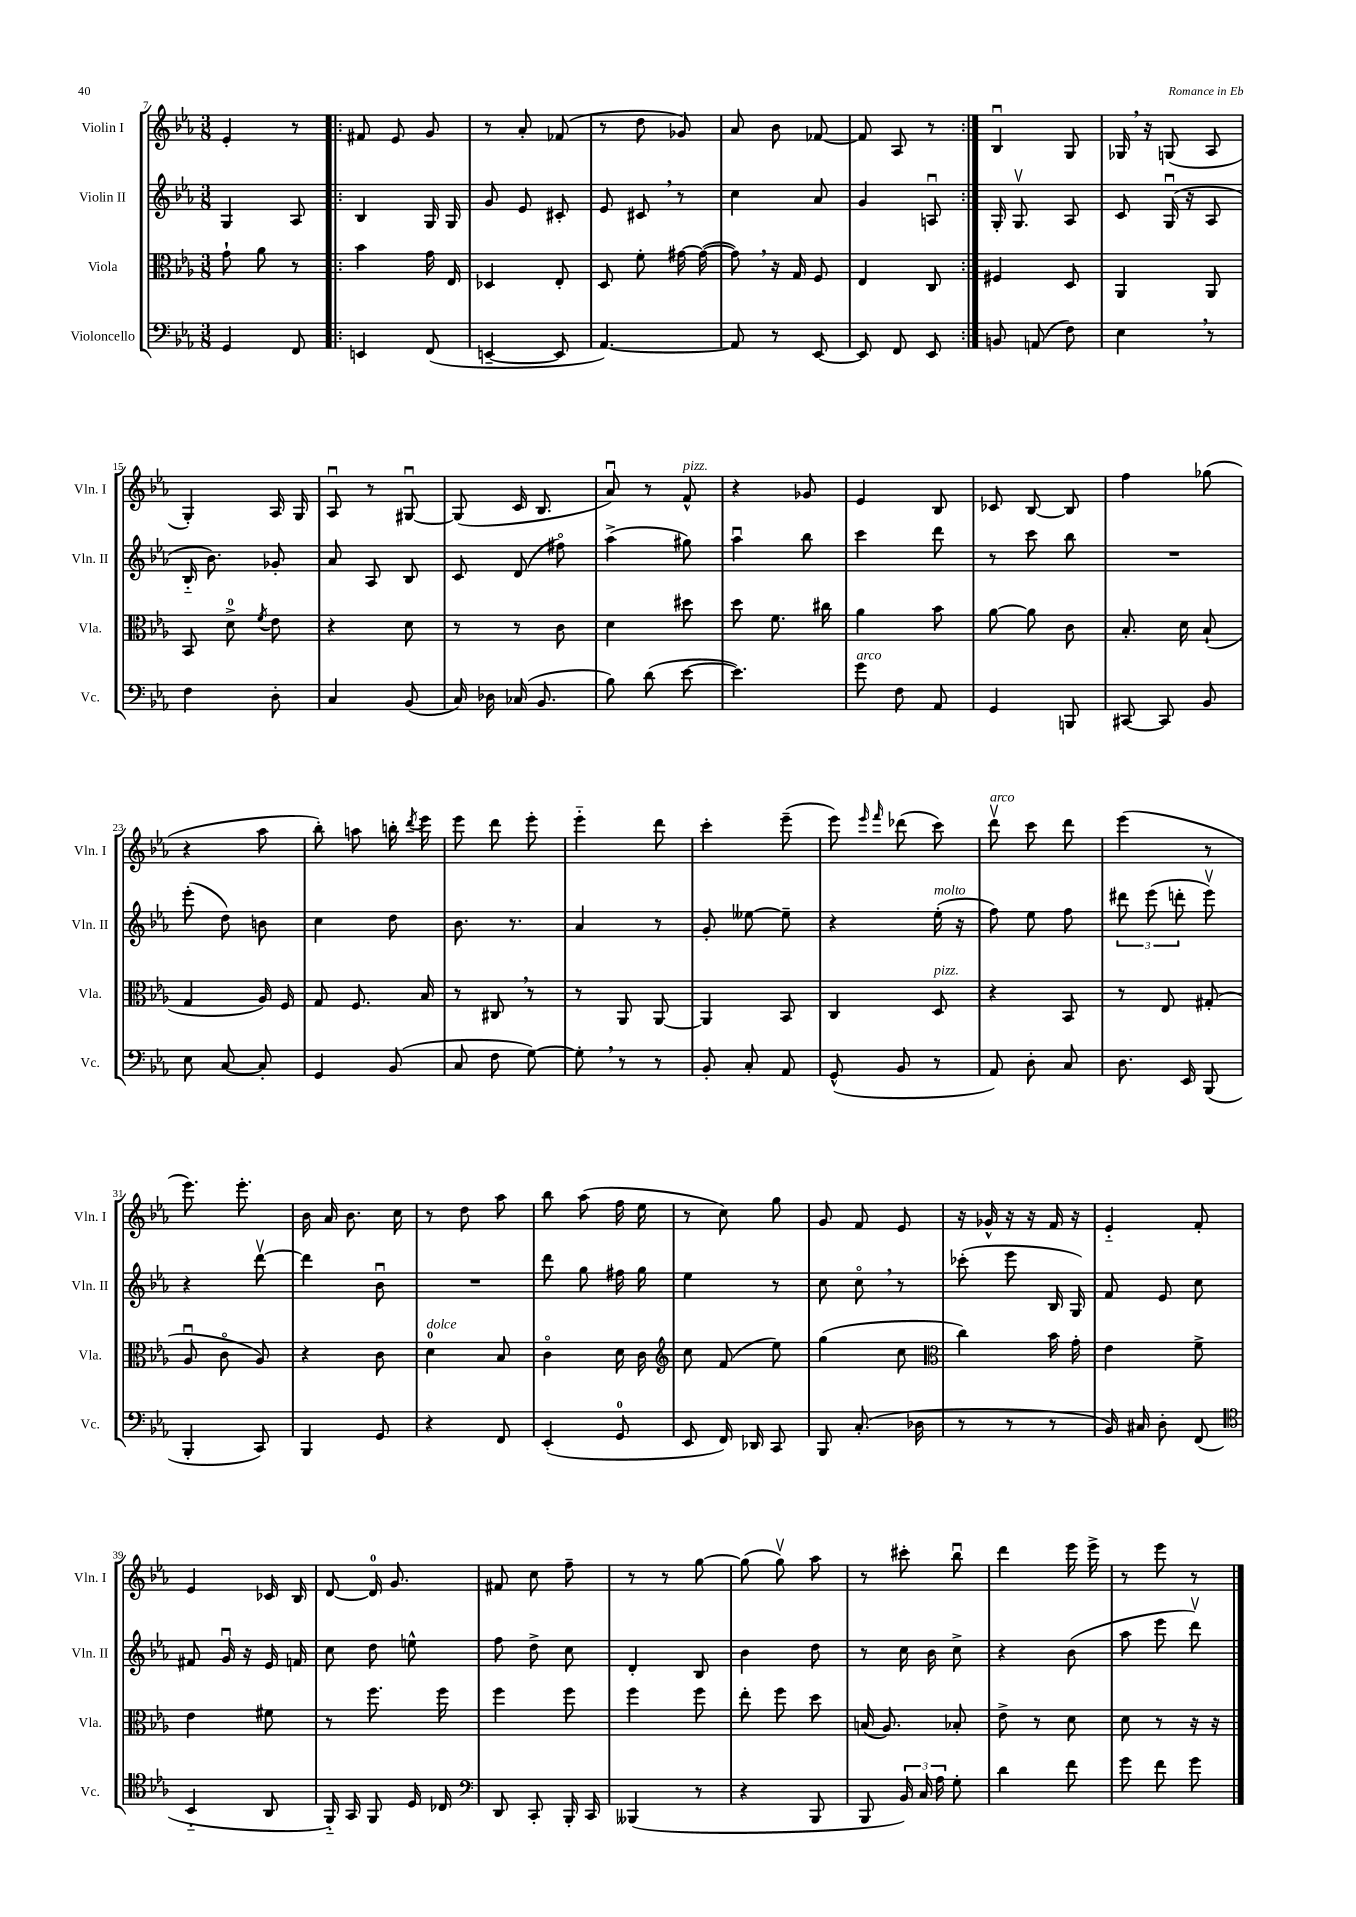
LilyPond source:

<<
\new StaffGroup <<
\new Staff = "s0" \with { instrumentName = "Violin I" shortInstrumentName = "Vln. I" } {
    \clef treble \key ees \major \numericTimeSignature \time 3/8
    \autoBeamOff ees'4-. r8 |
    \repeat volta 2 { fis'8 ees'8 g'8 |
    r8 aes'8-. fes'8( |
    r8 d''8 ges'8) |
    aes'8 bes'8 fes'8~ |
    fes'8 aes8 r8 | }
    bes4\downbow g8 |
    ges16 \breathe r16 g8( aes8 |
    g4-.) aes16 g16 |
    aes8\downbow r8 gis8~\downbow |
    gis8( c'16 bes8. |
    aes'8\downbow) r8 f'8-^^\markup { \italic "pizz." } |
    r4 ges'8 |
    ees'4 bes8 |
    ces'8 bes8~ bes8 |
    f''4 ges''8( |
    r4 aes''8 |
    bes''8-.) a''8 b''16-. \acciaccatura { d'''8 } ees'''16 |
    ees'''8 d'''8 ees'''8-. |
    ees'''4-_ d'''8 |
    c'''4-. ees'''8--( |
    ees'''8) \grace { ees'''16 f'''16 } des'''8( c'''8) |
    d'''8\upbow^\markup { \italic "arco" } c'''8 d'''8 |
    ees'''4( r8 |
    ees'''8.) ees'''8.-. |
    bes'16 aes'16 bes'8. c''16 |
    r8 d''8 aes''8 |
    bes''8 aes''8( f''16 ees''16 |
    r8 c''8) g''8 |
    g'8 f'8 ees'8 |
    r16 ges'16-^ r16 r16 f'16 r16 |
    ees'4-_ f'8-. |
    ees'4 ces'16 bes16 |
    d'8~ d'16-0 g'8. |
    fis'8 c''8 f''8-- |
    r8 r8 g''8~ |
    g''8( g''8\upbow) aes''8 |
    r8 cis'''8-. bes''8\downbow |
    d'''4 ees'''16 ees'''16-> |
    r8 ees'''8 r8 \bar "|." |
}
\new Staff = "s1" \with { instrumentName = "Violin II" shortInstrumentName = "Vln. II" } {
    \clef treble \key ees \major \numericTimeSignature \time 3/8
    \autoBeamOff g4 aes8 |
    \repeat volta 2 { bes4 g16 g16 |
    g'8 ees'8 cis'8-. |
    ees'8 cis'8 \breathe r8 |
    c''4 aes'8 |
    g'4 a8\downbow | }
    g16-. g8.\upbow aes8 |
    c'8 g16\downbow( r16 aes8 |
    bes16-_ bes'8.) ges'8-. |
    aes'8 aes8 bes8 |
    c'8 d'8( fis''8\flageolet) |
    aes''4->( gis''8) |
    aes''4\downbow bes''8 |
    c'''4 d'''8 |
    r8 c'''8 bes''8 |
    R4. |
    ees'''8-.( d''8) b'8 |
    c''4 d''8 |
    bes'8. r8. |
    aes'4 r8 |
    g'8-. eeses''8~ eeses''8-- |
    r4 ees''16-.^\markup { \italic "molto" }( r16 |
    f''8) ees''8 f''8 |
    \tuplet 3/2 { dis'''8 ees'''8( d'''8-. } ees'''8\upbow) |
    r4 d'''8~\upbow |
    d'''4 bes'8\downbow |
    R4. |
    d'''8 g''8 fis''16 g''16 |
    ees''4 r8 |
    c''8 c''8\flageolet \breathe r8 |
    ces'''8-.( ees'''8 bes16 g16) |
    f'8 ees'8 c''8 |
    fis'8 g'16\downbow r16 ees'16 f'16 |
    c''8 d''8 e''8-^ |
    f''8 d''8-> c''8 |
    d'4-. bes8 |
    bes'4 d''8 |
    r8 c''16 bes'16 c''8-> |
    r4 bes'8( |
    aes''8 ees'''8 d'''8\upbow) \bar "|." |
}
\new Staff = "s2" \with { instrumentName = "Viola" shortInstrumentName = "Vla." } {
    \clef alto \key ees \major \numericTimeSignature \time 3/8
    \autoBeamOff g'8-! aes'8 r8 |
    \repeat volta 2 { bes'4 g'16 ees16 |
    des4 ees8-. |
    d8 f'8-. gis'16~ gis'16~( |
    gis'8) \breathe r16 g16 f8 |
    ees4 c8 | }
    fis4 d8 |
    aes,4 aes,8 |
    bes,8 d'8-0-> \acciaccatura { f'8 } ees'8 |
    r4 d'8 |
    r8 r8 c'8 |
    d'4 dis''8 |
    d''8 f'8. cis''16 |
    aes'4 bes'8 |
    aes'8~ aes'8 c'8 |
    bes8.-. d'16 bes8-!( |
    g4 aes16) f16 |
    g8 f8. bes16 |
    r8 cis8 \breathe r8 |
    r8 aes,8 aes,8~ |
    aes,4 bes,8 |
    c4 d8^\markup { \italic "pizz." } |
    r4 bes,8 |
    r8 ees8 gis8-.( |
    aes8\downbow c'8\flageolet aes8) |
    r4 c'8 |
    d'4-0^\markup { \italic "dolce" } bes8 |
    c'4\flageolet d'16 c'16 |
    \clef treble c''8 f'8( ees''8) |
    g''4( c''8 |
    \clef alto c''4) bes'16 g'16-. |
    ees'4 f'8-> |
    ees'4 fis'8 |
    r8 f''8. f''16 |
    f''4 f''8 |
    f''4 f''8 |
    ees''8-. f''8 d''8 |
    b16( aes8.) bes8-. |
    ees'8-> r8 d'8 |
    d'8 r8 r16 r16 \bar "|." |
}
\new Staff = "s3" \with { instrumentName = "Violoncello" shortInstrumentName = "Vc." } {
    \clef bass \key ees \major \numericTimeSignature \time 3/8
    \autoBeamOff g,4 f,8 |
    \repeat volta 2 { e,4 f,8( |
    e,4~-- e,8 |
    aes,4.~) |
    aes,8 r8 ees,8~ |
    ees,8 f,8 ees,8 | }
    b,8 a,8( f8) |
    ees4 \breathe r8 |
    f4 d8-. |
    c4 bes,8( |
    c16) des16 ces16( bes,8. |
    bes8) d'8( ees'8~ |
    ees'4.) |
    g'8^\markup { \italic "arco" } f8 aes,8 |
    g,4 b,,8 |
    cis,8~ cis,8 bes,8 |
    ees8 c8~ c8-. |
    g,4 bes,8( |
    c8 f8 g8~) |
    g8-. \breathe r8 r8 |
    bes,8-. c8-. aes,8 |
    g,8-^( bes,8 r8 |
    aes,8) d8-. c8 |
    d8. ees,16 bes,,8( |
    bes,,4-. c,8) |
    bes,,4 g,8 |
    r4 f,8 |
    ees,4-.( g,8-0 |
    ees,8 f,16) des,16 c,8 |
    bes,,8 c8.-.( des16 |
    r8 r8 r8 |
    bes,16) cis16 d8-. f,8( |
    \clef tenor bes,4-_ aes,8 |
    f,16-_) g,16 f,8 d16 ces16 |
    \clef bass d,8 c,8-. bes,,16-. c,16 |
    beses,,4( r8 |
    r4 bes,,8 |
    bes,,8 \tuplet 3/2 { bes,16) c16 aes16 } g8-. |
    d'4 f'8 |
    g'8 f'8 g'8 \bar "|." |
}
>>
>>
\layout { \context { \Score currentBarNumber = #7 } }
